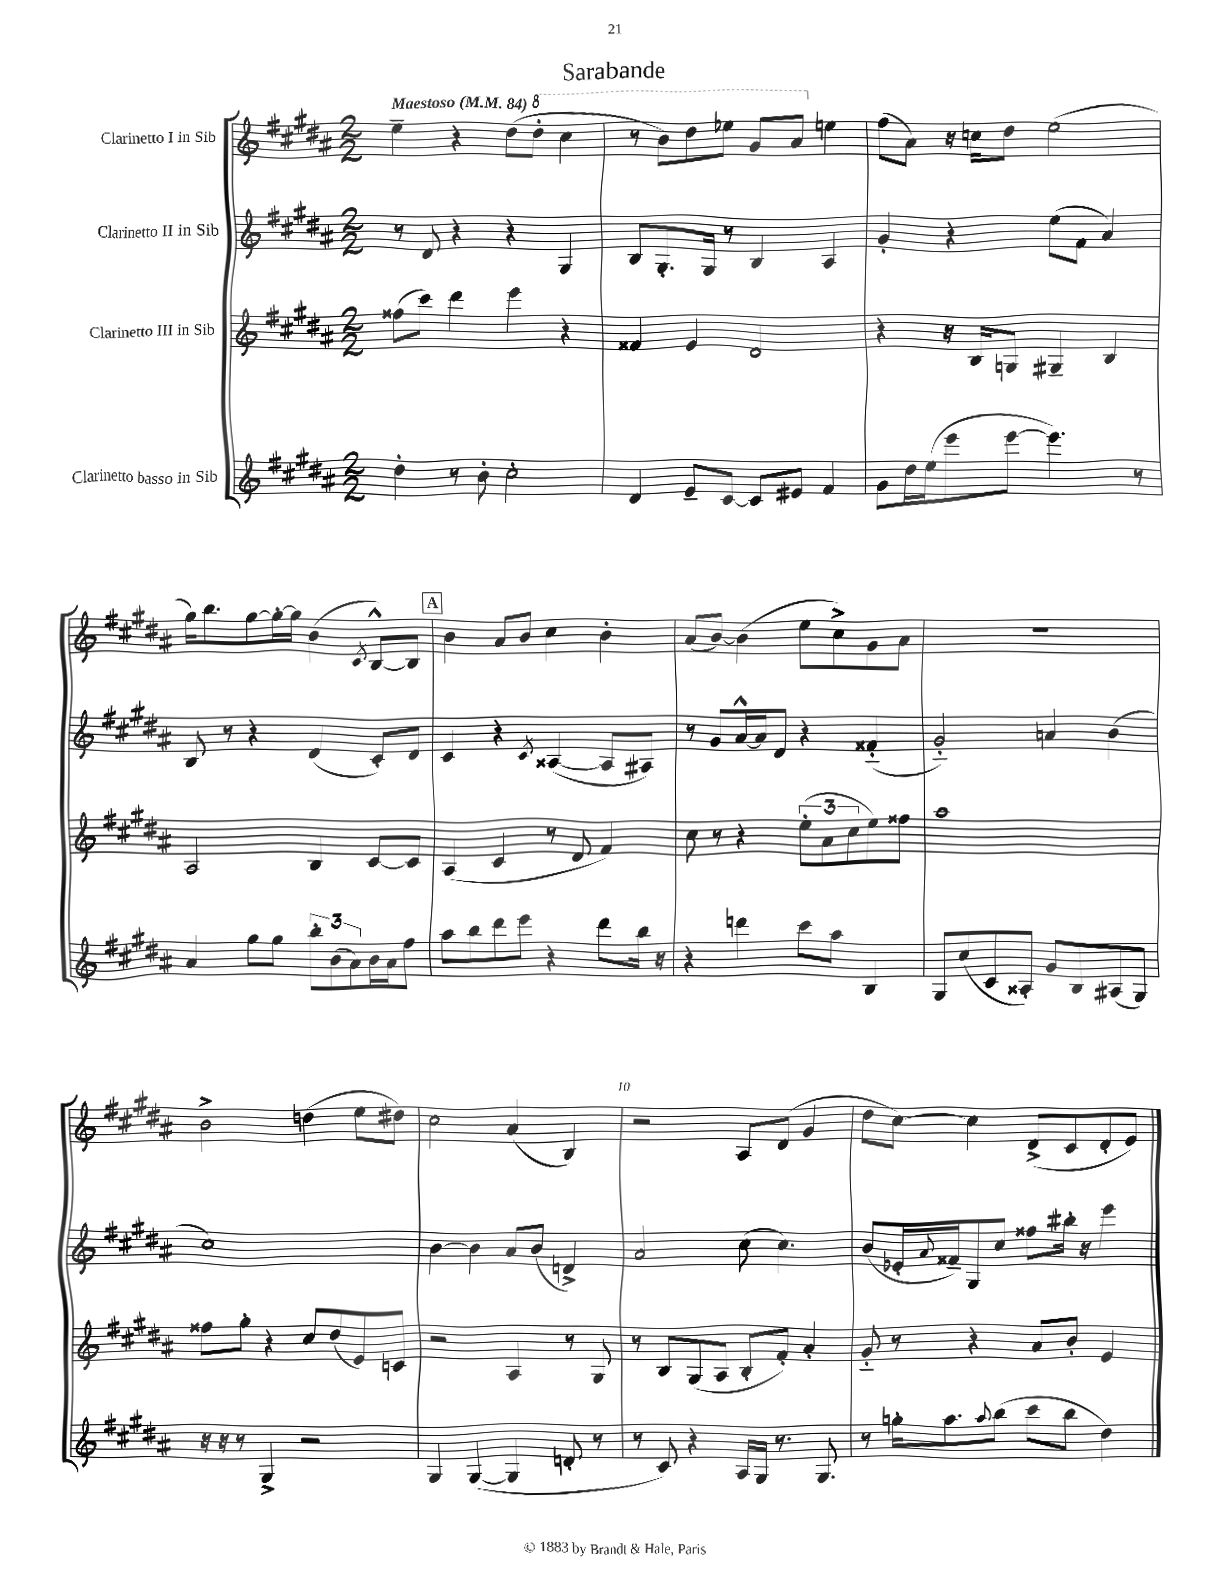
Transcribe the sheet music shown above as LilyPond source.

\header { title = "Sarabande" }
<<
\new StaffGroup <<
\new Staff = "s0" \with { instrumentName = "Clarinetto I in Sib" } {
    \clef treble \key b \major \numericTimeSignature \time 2/2 \tempo "Maestoso" 4 = 84
    e''4-- r4 dis''8( \ottava #1 dis'''8-. cis'''4 |
    r8 b''8) dis'''8 ees'''8 gis''8 ais''8 \ottava #0 e''!4 |
    fis''8( ais'8) r16 c''16 dis''8 e''2( |
    gis''16) b''8. gis''8~ gis''16~-. gis''16 b'4( \acciaccatura { cis'8 } b8~-^) b8 |
    \mark \markup { \box "A" } b'4 ais'8 b'8 cis''4 b'4-. |
    ais'8( b'8~) b'4( e''8 cis''8->) gis'8 ais'8 |
    R1 |
    b'2-> d''4( e''8 dis''8) |
    cis''2 ais'4( b4) |
    r2 ais8 dis'8( gis'4 |
    dis''8 cis''8~) cis''4 dis'8->( cis'8 dis'8-. e'8) \bar "|." |
}
\new Staff = "s1" \with { instrumentName = "Clarinetto II in Sib" } {
    \clef treble \key b \major \numericTimeSignature \time 2/2
    r8 dis'8 r4 r4 gis4 |
    b8 gis8.-. gis16 r8 b4 ais4 |
    gis'4-. r4 e''8( fis'8 ais'4) |
    b8 r8 r4 dis'4( cis'8-.) dis'8 |
    \mark \markup { \box "A" } cis'4 r4 \acciaccatura { cis'8 } aisis4~( aisis8 ais8) |
    r8 gis'8 ais'16~-^ ais'16 dis'8 r4 fisis'4-_( |
    gis'2-_) a'4 b'4( |
    cis''1) |
    b'4~ b'4 ais'8 b'8( d'4->) |
    ais'2 cis''8( cis''4.) |
    b'8( ees'16-. \appoggiatura { ais'8 } fisis'16--) gis8 cis''8 fisis''8 bis''16-. r16 e'''4 \bar "|." |
}
\new Staff = "s2" \with { instrumentName = "Clarinetto III in Sib" } {
    \clef treble \key b \major \numericTimeSignature \time 2/2
    fisis''8( cis'''8) dis'''4 e'''4 r4 |
    fisis'4 e'4 dis'2 |
    r4 r16 b16 g8 gis4-- b4 |
    ais2 b4 cis'8~ cis'8 |
    \mark \markup { \box "A" } ais4( cis'4 r8 dis'8 fis'4) |
    cis''8 r8 r4 \tuplet 3/2 { e''8-.( ais'8 cis''8 } e''8) fisis''8 |
    ais''1 |
    fisis''8 gis''8-. r4 cis''8 dis''8( e'8) c'8 |
    r2 ais4 r8 gis8 |
    r8 b8 gis8( ais8 b8-. fis'8-.) ais'4-. |
    gis'8-_ r8 r4 ais'8 b'8-. e'4 \bar "|." |
}
\new Staff = "s3" \with { instrumentName = "Clarinetto basso in Sib" } {
    \clef treble \key b \major \numericTimeSignature \time 2/2
    dis''4-. r8 b'8-. cis''2-. |
    dis'4 e'8-- cis'8~ cis'8 eis'8 fis'4 |
    gis'8 dis''16 e''16( e'''8 e'''8~ e'''4.) r8 |
    ais'4 gis''8 gis''8 \tuplet 3/2 { b''8-. b'8( ais'8) } b'16 ais'16 fis''8 |
    \mark \markup { \box "A" } ais''8 b''8 dis'''8 e'''8 r4 dis'''8 b''16 r16 |
    r4 d'''4 cis'''8 ais''8 b4 |
    gis8 cis''8( cis'8 aisis8-.) gis'8 b8 ais8( gis8) |
    r16 r16 r8 gis4-> r2 |
    gis4 gis4~( gis4 d'8-. r8 |
    r8 cis'8) r4 ais16 gis16 r8. gis8. |
    r8 g''16-. ais''8. \appoggiatura { ais''8 } b''8( cis'''8 b''8 dis''4) \bar "|." |
}
>>
>>
\layout { \context { \Score \override BarNumber.break-visibility = ##(#f #t #t) barNumberVisibility = #(every-nth-bar-number-visible 5) } }
